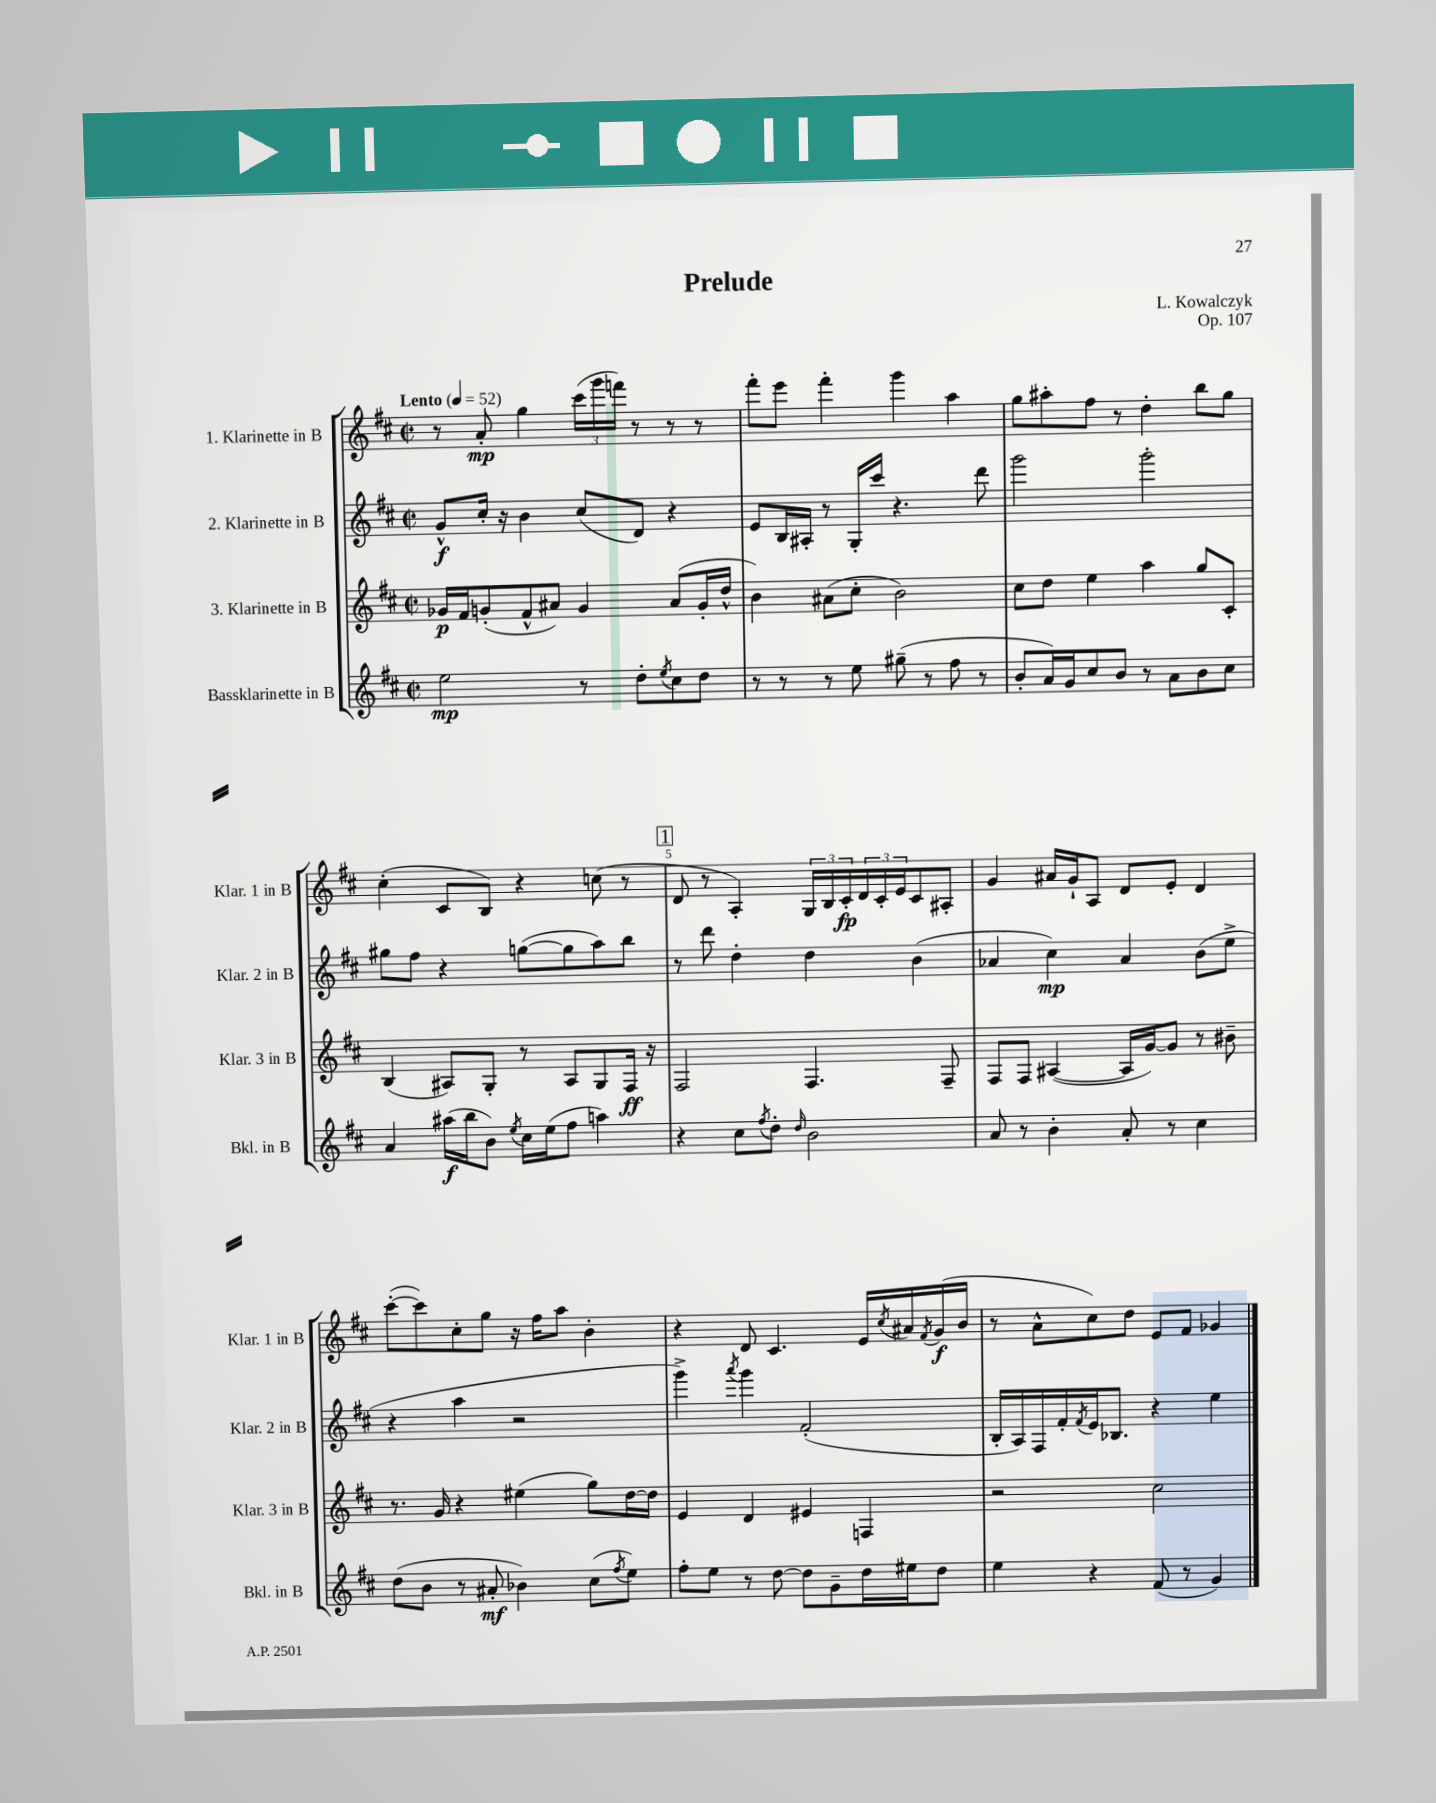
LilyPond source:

\header { title = "Prelude" composer = "L. Kowalczyk" opus = "Op. 107" }
<<
\new StaffGroup <<
\new Staff = "s0" \with { instrumentName = "1. Klarinette in B" shortInstrumentName = "Klar. 1 in B" } {
    \clef treble \key d \major \defaultTimeSignature \time 2/2 \tempo "Lento" 4 = 52
    r8 a'8-.\mp g''4 \tuplet 3/2 { cis'''16( g'''16 f'''16) } r8 r8 r8 |
    fis'''8-. e'''8 fis'''4-. g'''4 a''4 |
    g''8 ais''8-. fis''8 r8 d''4-. b''8 g''8 |
    cis''4-.( cis'8 b8) r4 c''8( r8 |
    \mark \markup { \box "1" } d'8 r8 a4-.) \tuplet 3/2 { g16 b16 cis'16-.\fp } \tuplet 3/2 { d'16 cis'16-. e'16 } cis'8 ais8-. |
    g'4 ais'16 g'16-! a8 d'8 e'8-. d'4 |
    cis'''8~-.( cis'''8) cis''8-. g''8 r16 fis''16 a''8 b'4-. |
    r4 d'8 cis'4. e'16 \acciaccatura { cis''8 } ais'16 \acciaccatura { fis'8 } g'16\f( b'16 |
    r8 a'8-^ cis''8) d''8 e'8 fis'8 ges'4 \bar "|." |
}
\new Staff = "s1" \with { instrumentName = "2. Klarinette in B" shortInstrumentName = "Klar. 2 in B" } {
    \clef treble \key d \major \defaultTimeSignature \time 2/2
    g'8-^\f cis''16-. r16 b'4 cis''8( d'8) r4 |
    e'8 b16 ais16-. r8 g16-. cis'''16 r4. d'''8 |
    g'''2 g'''2-. |
    gis''8 fis''8 r4 g''8~( g''8 a''8) b''8 |
    \mark \markup { \box "1" } r8 d'''8 d''4-. d''4 b'4( |
    aes'4 cis''4\mp) aes'4 b'8( e''8-> |
    r4 a''4 r2 |
    g'''4->) \acciaccatura { a'''8 } g'''4 fis'2-.( |
    b16-. a16) fis16 fis'16-. \acciaccatura { fis'8 } e'16 bes8. r4 e''4 \bar "|." |
}
\new Staff = "s2" \with { instrumentName = "3. Klarinette in B" shortInstrumentName = "Klar. 3 in B" } {
    \clef treble \key d \major \defaultTimeSignature \time 2/2
    ges'16\p fis'16 g'8-.( fis'8-^ ais'8) g'4 ais'8( g'16-. d''16-^ |
    b'4) ais'8( cis''8-. b'2) |
    cis''8 d''8 e''4 a''4 g''8 cis'8-. |
    b4( ais8) g8-. r8 ais8 g8 fis16\ff r16 |
    \mark \markup { \box "1" } fis2 fis4. fis8-- |
    fis8 fis8 ais4~( ais16 g'16~) g'8 r8 bis'8-- |
    r8. g'16 r4 eis''4( g''8) d''16~ d''16 |
    e'4 d'4 eis'4 f4 |
    r2 cis''2 \bar "|." |
}
\new Staff = "s3" \with { instrumentName = "Bassklarinette in B" shortInstrumentName = "Bkl. in B" } {
    \clef treble \key d \major \defaultTimeSignature \time 2/2
    e''2\mp r8 d''8-. \acciaccatura { e''8 } cis''8 d''8 |
    r8 r8 r8 e''8 gis''8--( r8 fis''8 r8 |
    b'8-. a'16) g'16 cis''8 b'8 r8 a'8 b'8 cis''8 |
    a'4 ais''16\f( b''16 b'8) \acciaccatura { e''8 } cis''16 e''16( fis''8 a''4) |
    \mark \markup { \box "1" } r4 cis''8 \acciaccatura { fis''8 } d''8-. \grace { d''16 } b'2 |
    a'8 r8 b'4-. a'8-. r8 cis''4 |
    d''8( b'8 r8 ais'8-.\mf bes'4) cis''8( \acciaccatura { fis''8 } e''8) |
    fis''8-. e''8 r8 d''8~ d''8 g'8-- d''16 eis''16 d''8 |
    e''4 r4 fis'8( r8 g'4) \bar "|." |
}
>>
>>
\layout { \context { \Score \override BarNumber.break-visibility = ##(#f #t #t) barNumberVisibility = #(every-nth-bar-number-visible 5) } }
